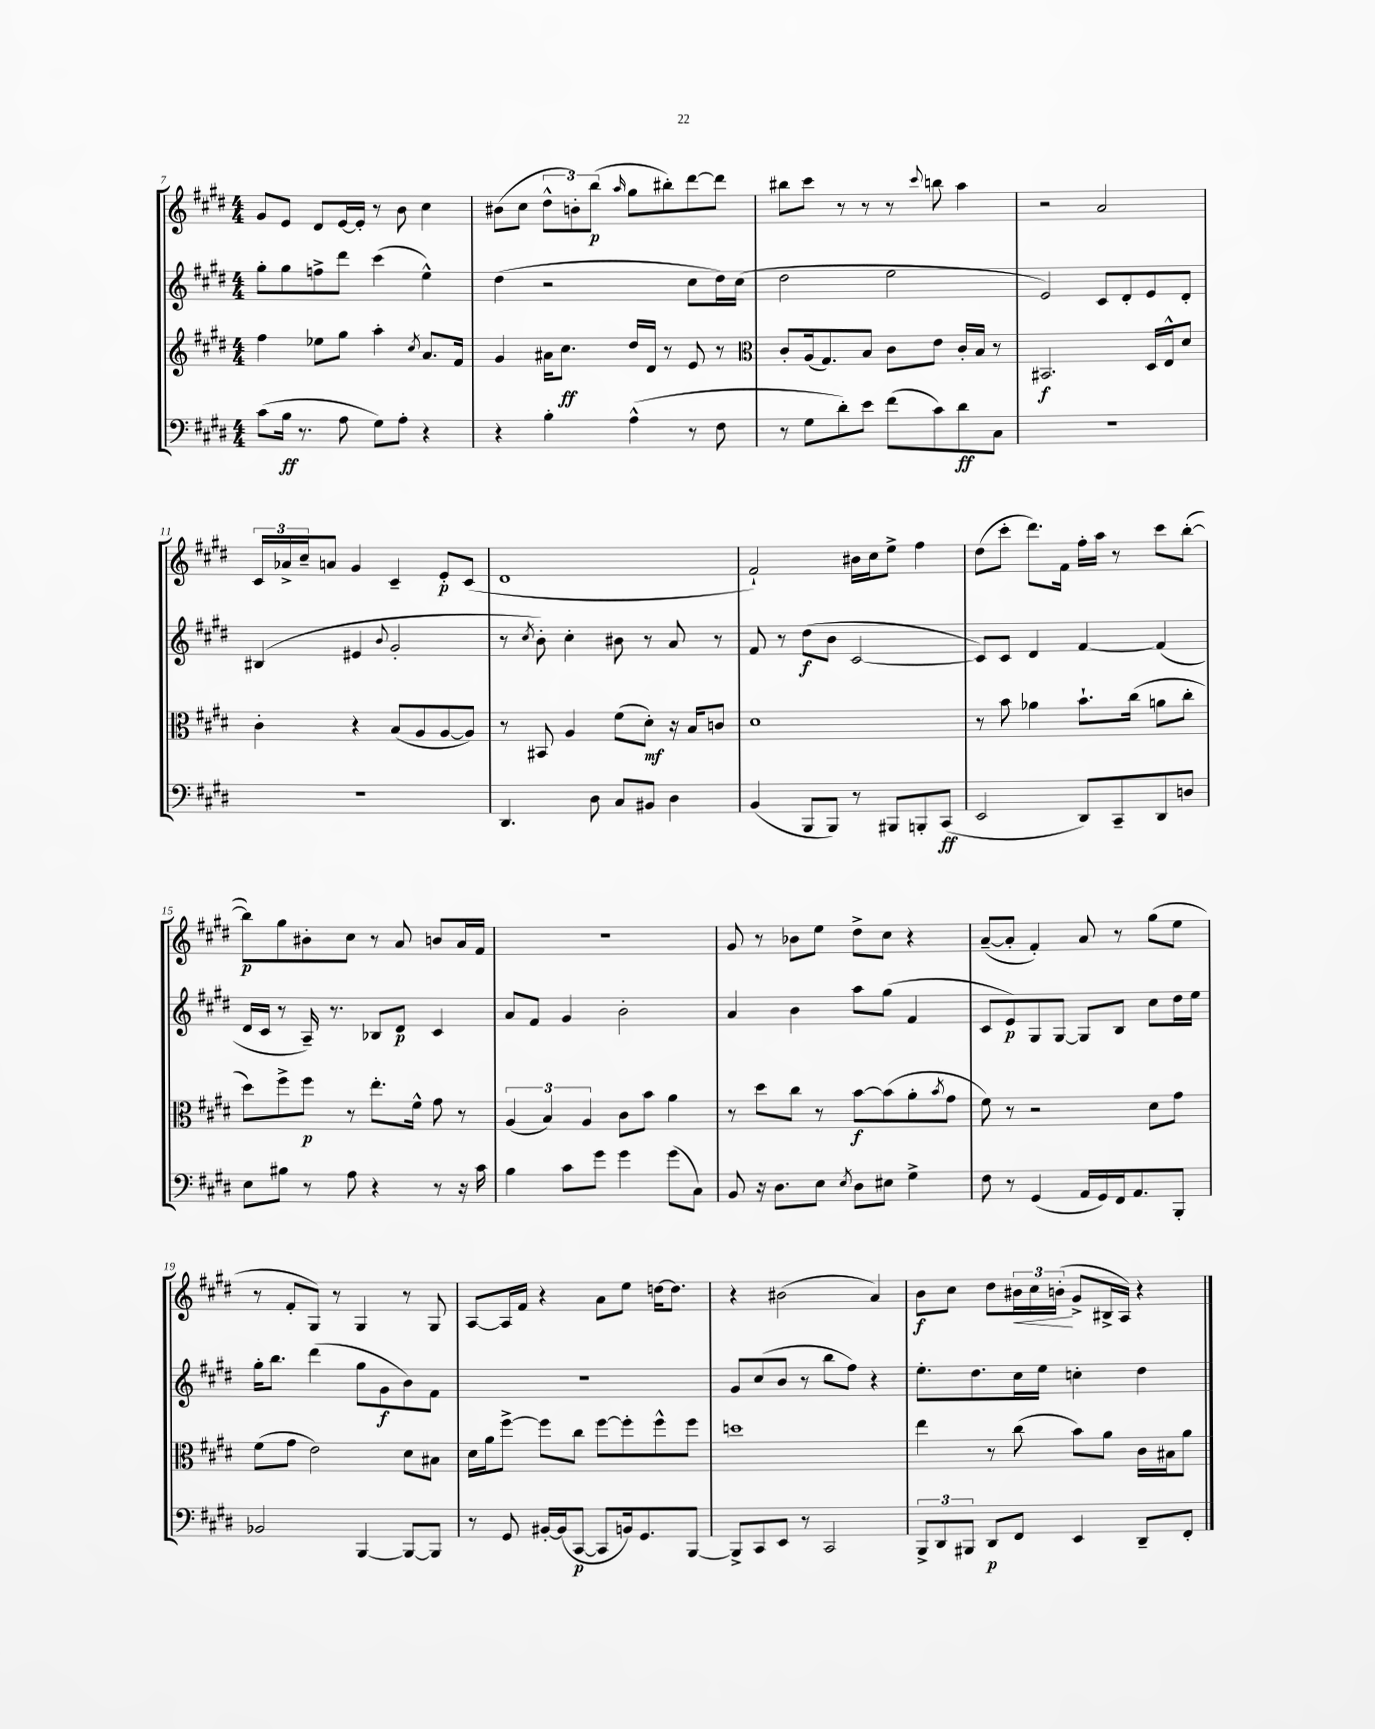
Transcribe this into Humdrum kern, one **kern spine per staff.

**kern	**dynam	**kern	**dynam	**kern	**dynam	**kern	**dynam
*part4	*part4	*part3	*part3	*part2	*part2	*part1	*part1
*staff4	*staff4	*staff3	*staff3	*staff2	*staff2	*staff1	*staff1
*clefF4	*	*clefG2	*	*clefG2	*	*clefG2	*
*k[f#c#g#d#]	*	*k[f#c#g#d#]	*	*k[f#c#g#d#]	*	*k[f#c#g#d#]	*
*M4/4	*	*M4/4	*	*M4/4	*	*M4/4	*
=7	=7	=7	=7	=7	=7	=7	=7
(8c#\L	.	4ff#\	.	8gg#'\L	.	8g#/L	.
16B\Jk	ff	.	.	8gg#\	.	8e/J	.
8.r	.	.	.	.	.	.	.
.	.	8ee-X\L	.	8ffn^\	.	8d#/L	.
8A\	.	8gg#\J	.	8ddd#\J	.	[16e/L	.
.	.	.	.	.	.	16e'/JJ]	.
8G#\L)	.	4aa'\	.	(4ccc#\	.	8r	.
8A'\J	.	.	.	.	.	8b\	.
.	.	8qcc#/	.	.	.	.	.
4r	.	8.a/L	.	4ee^^\)	.	4cc#\	.
.	.	16f#/Jk	.	.	.	.	.
=8	=8	=8	=8	=8	=8	=8	=8
4r	.	4g#/	.	(4dd#\	.	(8b#X\L	.
.	.	.	.	.	.	8cc#\J	.
4B'\	.	16a#X\KL	.	2r	.	12dd#^^\L	.
.	.	8.cc#\J	ff	.	.	.	.
.	.	.	.	.	.	12bn'\)	.
.	.	.	.	.	.	(12bb\J	p
.	.	.	.	.	.	16qqaa/	.
(4A^^\	.	16dd#/LL	.	.	.	8gg#\L	.
.	.	16d#/JJ	.	.	.	.	.
.	.	8r	.	.	.	8bb#X'\)	.
8r	.	8e/	.	8cc#\L	.	[8ddd#\	.
8F#\	.	8r	.	16dd#\L)	.	8ddd#\J]	.
.	.	.	.	(16cc#\JJ	.	.	.
=9	=9	=9	=9	=9	=9	=9	=9
*	*	*clefC3	*	*	*	*	*
8r	.	8c#'/L	.	2dd#\	.	8bb#X\L	.
8G#\L	.	(16A/k	.	.	.	8ccc#\J	.
.	.	8.G#/)	.	.	.	.	.
8d#'\)	.	.	.	.	.	8r	.
8e\J	.	8B/J	.	.	.	8r	.
(8f#\L	.	8c#\L	.	2ee\	.	8r	.
.	.	.	.	.	.	8qqccc#/	.
8c#\)	.	8e\J	.	.	.	8bbn\	.
8d#\	ff	16c#'/LL	.	.	.	4aa\	.
.	.	16B/JJ	.	.	.	.	.
8C#\J	.	8r	.	.	.	.	.
=10	=10	=10	=10	=10	=10	=10	=10
1r	.	2.BB#X/	f	2e/)	.	2r	.
.	.	.	.	8c#/L	.	2a/	.
.	.	.	.	8d#'/	.	.	.
.	.	16D#/LL	.	8e/	.	.	.
.	.	16E^^/J	.	.	.	.	.
.	.	8d#/J	.	8d#'/J	.	.	.
!!LO:LB:g=z
=11	=11	=11	=11	=11	=11	=11	=11
1r	.	4c#'\	.	(4B#X/	.	24c#/LL	.
.	.	.	.	.	.	24a-X^/	.
.	.	.	.	.	.	24cc#~/J	.
.	.	.	.	.	.	8an/J	.
.	.	4r	.	4e#X/	.	4g#/	.
.	.	.	.	8qqb/	.	.	.
.	.	(8B/L	.	2g#'/	.	4c#~/	.
.	.	8A/	.	.	.	.	.
.	.	[8A/	.	.	.	8e'/L	p
.	.	8A/J])	.	.	.	(8c#/J	.
=12	=12	=12	=12	=12	=12	=12	=12
4.DD#/	.	8r	.	8r	.	1d#	.
.	.	.	.	8qcc#/	.	.	.
.	.	8BB#X/	.	8b'\)	.	.	.
.	.	4A/	.	4cc#'\	.	.	.
8D#\	.	.	.	.	.	.	.
8C#/L	.	(8f#\L	.	8b#X\	.	.	.
8BB#X/J	.	8d#'\J)	mf	8r	.	.	.
4D#\	.	16r	.	8a/	.	.	.
.	.	16B/KL	.	.	.	.	.
.	.	8cn/J	.	8r	.	.	.
=13	=13	=13	=13	=13	=13	=13	=13
(4BB/	.	1d#	.	8f#/	.	2f#`/)	.
.	.	.	.	8r	.	.	.
8BBB/L	.	.	.	(8dd#\L	f	.	.
8BBB/J)	.	.	.	8b\J	.	.	.
8r	.	.	.	[2c#/	.	16b#X\LL	.
.	.	.	.	.	.	16cc#\J	.
8BBB#X/L	.	.	.	.	.	8ee^\J	.
8BBBn'/	.	.	.	.	.	4ff#\	.
(8CC#/J	ff	.	.	.	.	.	.
=14	=14	=14	=14	=14	=14	=14	=14
2EE/	.	8r	.	8c#/L])	.	(8dd#\L	.
.	.	8b\	.	8c#/J	.	8ccc#'\J	.
.	.	4a-X\	.	4d#/	.	8.ddd#\L)	.
.	.	.	.	.	.	16f#\Jk	.
8DD#/L)	.	8.b`\L	.	[4f#/	.	16ff#'\LL	.
.	.	.	.	.	.	16aa\JJ	.
8CC#~/	.	.	.	.	.	8r	.
.	.	(16cc#\Jk	.	.	.	.	.
8DD#/	.	8an\L	.	(4f#/]	.	8ccc#\L	.
8Dn/J	.	8cc#'\J	.	.	.	([8bb'\J	.
!!LO:LB:g=z
=15	=15	=15	=15	=15	=15	=15	=15
8E\L	.	8dd#\L)	.	16d#/LL	.	8bb\L])	p
.	.	.	.	16c#/JJ	.	.	.
8B#X\J	.	8ff#^\	.	8r	.	8gg#\	.
8r	.	8ff#\J	p	16A~/)	.	8b#X'\	.
.	.	.	.	8.r	.	.	.
8A\	.	8r	.	.	.	8cc#\J	.
4r	.	8.ee'\L	.	8B-X/L	.	8r	.
.	.	.	.	8d#/J	p	8a/	.
.	.	16f#^^\Jk	.	.	.	.	.
8r	.	8g#\	.	4c#/	.	8bn/L	.
16r	.	8r	.	.	.	16a/L	.
16c#\	.	.	.	.	.	16f#/JJ	.
=16	=16	=16	=16	=16	=16	=16	=16
4B\	.	(6A/	.	8a/L	.	1r	.
.	.	.	.	8f#/J	.	.	.
.	.	6B/)	.	.	.	.	.
8c#\L	.	.	.	4g#/	.	.	.
.	.	6A/	.	.	.	.	.
8g#\J	.	.	.	.	.	.	.
4g#\	.	8c#\L	.	2b'\	.	.	.
.	.	8b\J	.	.	.	.	.
(8g#\L	.	4a\	.	.	.	.	.
8C#\J)	.	.	.	.	.	.	.
=17	=17	=17	=17	=17	=17	=17	=17
8BB/	.	8r	.	4a/	.	8g#/	.
16r	.	8dd#\L	.	.	.	8r	.
8.D#\L	.	.	.	.	.	.	.
.	.	8cc#\J	.	4b\	.	8b-X\L	.
8E\J	.	8r	.	.	.	8ee\J	.
8qE/	.	.	.	.	.	.	.
8D#\L	.	[8b\L	f	8aa\L	.	8dd#^\L	.
8E#X\J	.	(8b\]	.	(8gg#\J	.	8cc#\J	.
4G#^\	.	8a'\	.	4f#/	.	4r	.
.	.	8qb/	.	.	.	.	.
.	.	8g#\J	.	.	.	.	.
=18	=18	=18	=18	=18	=18	=18	=18
8F#\	.	8f#\)	.	8c#/L	.	([8a~/L	.
8r	.	8r	.	8e/)	p	8a'/J]	.
(4GG#/	.	2r	.	8G#/	.	4f#'/)	.
.	.	.	.	[8G#/J	.	.	.
16AA/LL	.	.	.	8G#/L]	.	8a/	.
16GG#/)	.	.	.	.	.	.	.
16FF#/J	.	.	.	8B/J	.	8r	.
8.AA/	.	.	.	.	.	.	.
.	.	8d#\L	.	8cc#\L	.	(8gg#\L	.
8BBB'/J	.	8g#\J	.	16dd#\L	.	8ee\J	.
.	.	.	.	16ee\JJ	.	.	.
!!LO:LB:g=z
=19	=19	=19	=19	=19	=19	=19	=19
2BB-X/	.	(8f#\L	.	16gg#'\KL	.	8r	.
.	.	.	.	8.bb\J	.	.	.
.	.	8g#\J	.	.	.	8f#'/L	.
.	.	2e\)	.	(4ddd#\	.	8G#/J)	.
.	.	.	.	.	.	8r	.
[4BBB/	.	.	.	8gg#\L	.	4G#/	.
.	.	.	.	8g#\	f	.	.
8BBB/L_	.	8d#\L	.	8b\)	.	8r	.
8BBB/J]	.	8B#X\J	.	8f#\J	.	8G#/	.
=20	=20	=20	=20	=20	=20	=20	=20
8r	.	16d#\LL	.	1r	.	[8A/L	.
.	.	16a\J	.	.	.	.	.
8GG#/	.	[8ff#^\J	.	.	.	16A/L]	.
.	.	.	.	.	.	16f#/JJ	.
[16BB#X'/LL	.	8ff#\L]	.	.	.	4r	.
(16BB#/J]	.	.	.	.	.	.	.
[8CC#/J	p	8cc#\J	.	.	.	.	.
8CC#/L]	.	[8ff#\L	.	.	.	8a\L	.
16BBn/k)	.	8ff#'\]	.	.	.	8ee\J	.
8.GG#/	.	.	.	.	.	.	.
.	.	8ff#^^\	.	.	.	[16ddn\KL	.
.	.	.	.	.	.	8.dd\J]	.
[8BBB/J	.	8ff#\J	.	.	.	.	.
=21	=21	=21	=21	=21	=21	=21	=21
8BBB^/L]	.	1ddn	.	8g#/L	.	4r	.
8CC#/	.	.	.	(8cc#/	.	.	.
8EE/J	.	.	.	8b/J	.	(2b#X\	.
8r	.	.	.	8r	.	.	.
2CC#/	.	.	.	8bb\L	.	.	.
.	.	.	.	8ff#\J)	.	.	.
.	.	.	.	4r	.	4a/)	.
=22	=22	=22	=22	=22	=22	=22	=22
12BBB^/L	.	4ee\	.	8.ee'\L	.	8b\L	f
12DD#/	.	.	.	.	.	.	.
.	.	.	.	.	.	8cc#\J	.
12BBB#X/J	.	.	.	.	.	.	.
.	.	.	.	8.dd#\	.	.	.
8DD#/L	p	8r	.	.	.	8dd#\L	.
!	!	!	!	!	!	!	!LO:HP:b
8FF#/J	.	(8cc#\	.	16cc#\L	.	24b#X\L	<
.	.	.	.	.	.	24cc#\	.
.	.	.	.	16ee\JJ	.	.	.
.	.	.	.	.	.	(24bn'\JJ	.
4EE/	.	8b\L)	.	4ccn'\	.	8g#^/L	[
.	.	8a\J	.	.	.	16B#X^/L	.
.	.	.	.	.	.	16A/JJ)	.
8DD#~/L	.	16c#\LL	.	4dd#\	.	4r	.
.	.	16B#X\J	.	.	.	.	.
8FF#'/J	.	8a\J	.	.	.	.	.
==	==	==	==	==	==	==	==
*-	*-	*-	*-	*-	*-	*-	*-
